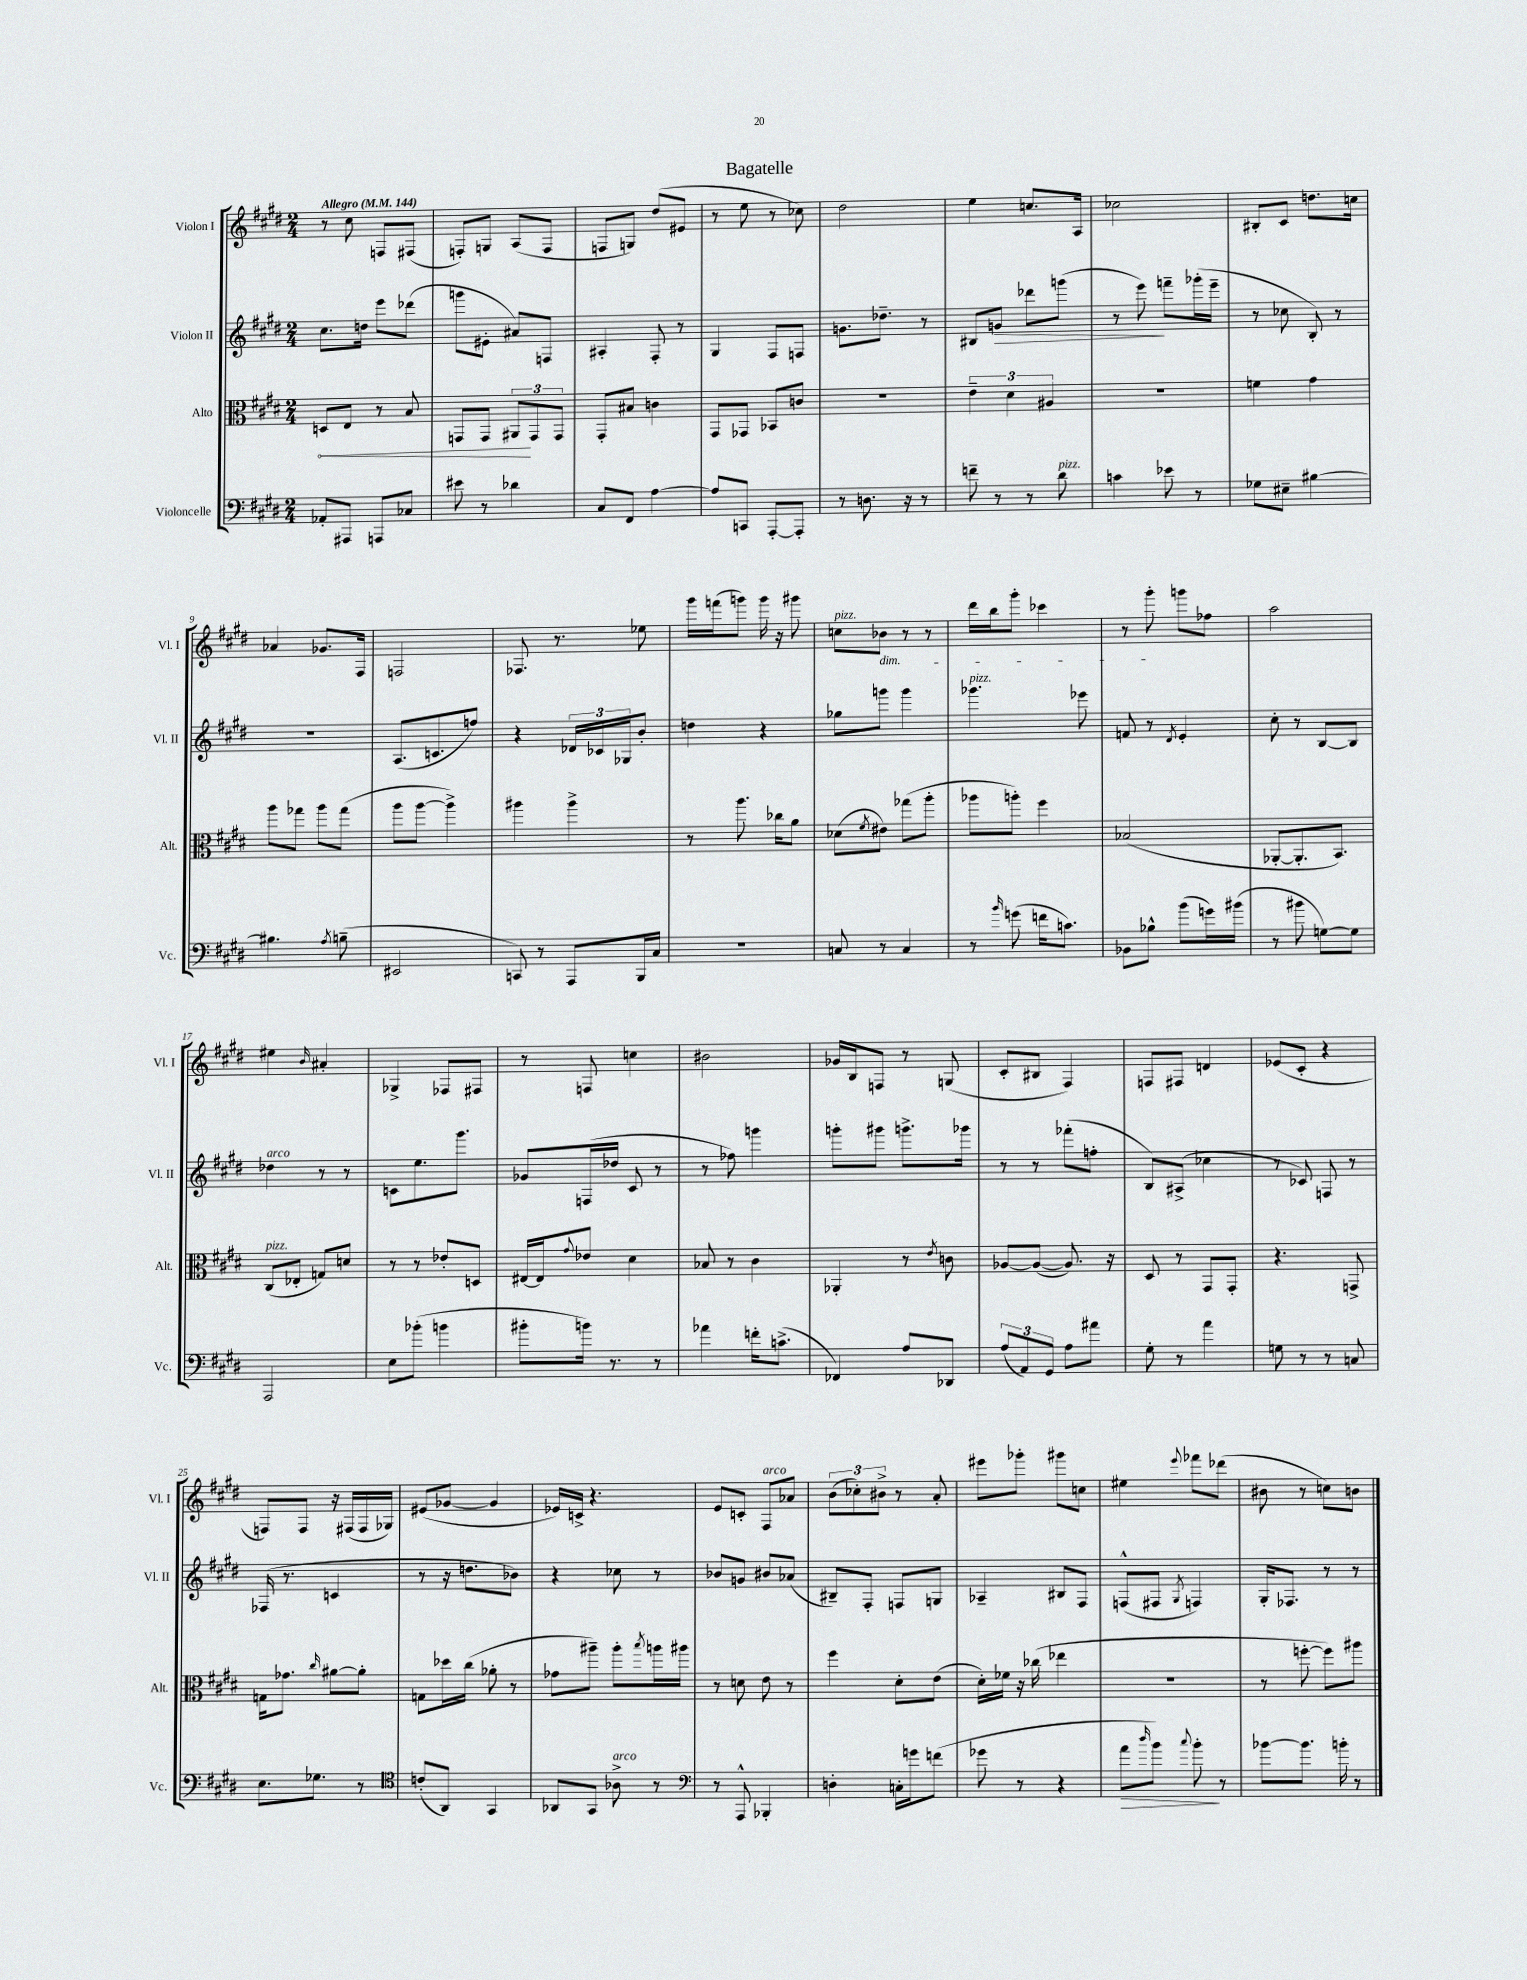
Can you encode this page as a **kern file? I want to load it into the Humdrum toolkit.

**kern	**kern	**kern	**kern
*staff4	*staff3	*staff2	*staff1
*clefF4	*clefC3	*clefG2	*clefG2
*k[f#c#g#d#]	*k[f#c#g#d#]	*k[f#c#g#d#]	*k[f#c#g#d#]
*M2/4	*M2/4	*M2/4	*M2/4
*MM144	*MM144	*MM144	*MM144
8AA-'	8D	8.cc#	8r
8AAA#	8E	.	8cc#
.	.	16dd	.
8AAA	8r	8eee	8F
8C-	8B	(8ddd-	(8F#
=	=	=	=
8e#	8GG	8ggg	8F')
8r	8GG	8e#'	8G
4d-	12AA#	8a#)	(8A
.	12GG	.	.
.	.	8F	8F
.	12GG	.	.
=	=	=	=
8C#	8GG#'	4A#'	8F
8FF#	8B#	.	8G)
[4A	4c	8F#'	(8dd#
.	.	8r	8e#
=	=	=	=
8A]	8GG#	4G#	8r
8CC	8GG-	.	8ee
[8AAA'	8BB-	8F#	8r
8AAA']	8c	8F	8cc-)
=	=	=	=
8r	2r	8.g	2dd#
8.D	.	.	.
.	.	8.dd-~	.
16r	.	.	.
8r	.	8r	.
=	=	=	=
8f~	6e~	8B#	4ee
8r	.	8g	.
.	6d#	.	.
8r	.	8ddd-	8.cc
.	6A#	.	.
8d#	.	(8ggg	.
.	.	.	16A
=	=	=	=
4c	2r	8r	2cc-
.	.	8eee)	.
8e-	.	8fff~	.
8r	.	(16ggg-'	.
.	.	16eee~	.
=	=	=	=
8G-	4f	8r	8B#'
8E#~	.	8cc-	8c#
[4B#	4g#	8B')	8.dd
.	.	8r	.
.	.	.	16cc
=	=	=	=
4.B#]	8aa	2r	4a-
.	8gg-	.	.
.	8aa	.	8.g-
8qA	.	.	.
(8B~	(8gg-	.	.
.	.	.	16F#
=	=	=	=
2EE#	8aa	(8.A	2F
.	[8aa	.	.
.	.	8.c	.
.	4aa^])	.	.
.	.	8ff)	.
=	=	=	=
8CC)	4aa#	4r	8.F-
8r	.	.	.
.	.	.	8.r
8AAA	4aa#^	24d-	.
.	.	24c-	.
.	.	24G-	.
16BBB	.	8b'	8ee-
16C#	.	.	.
=	=	=	=
2r	8r	4dd	16ggg#
.	.	.	(16fff
.	8.aa	.	8ggg)
.	.	4r	16ggg
.	16cc-	.	16r
.	8a	.	8ggg#
=	=	=	=
8C	(8d-	8gg-	8cc
.	8qf#	.	.
8r	8e#)	8ggg	8b-
4C	(8gg-	4ggg	8r
.	8aa'	.	8r
=	=	=	=
8r	8aa-	4.ggg-	16ddd#
.	.	.	16bb
16qqb	.	.	.
(8g	8aa')	.	8ggg#'
16f	4ff#	.	4ccc-
8.c)	.	.	.
.	.	8eee-	.
=	=	=	=
8BB-	(2B-	8f	8r
8B-^^	.	8r	8ggg#'
.	.	8qd#	.
(8b	.	4e'	8ggg
16g)	.	.	8ff-
(16b#	.	.	.
=	=	=	=
8r	[8AA-'	8cc#'	2aa
8b#	8.AA-']	8r	.
[8G)	.	[8B	.
.	8.BB)	.	.
8G]	.	8B]	.
=	=	=	=
2AAA	(8C#	4dd-	4ee#
.	8E-'	.	.
.	.	.	16qqb
.	8G)	8r	4a#'
.	8d	8r	.
=	=	=	=
8E	8r	8c	4G-^
(8b-'	8r	8.ee	.
4b	8e-'	.	8F-
.	.	8.ggg#	.
.	8D	.	8F#
=	=	=	=
8b#'	[16E#	8g-	8r
.	16E#]	.	.
.	8qqg#	.	.
16b)	8e-	(16F	8F
8.r	.	16dd-	.
.	4d#	8c#	4cc
8r	.	8r	.
=	=	=	=
4a-	8B-	8r	2b#
.	8r	8ff-)	.
16f'	4c#	4ggg	.
(8.c^	.	.	.
=	=	=	=
4FF-)	4AA-'	8ggg'	16g-
.	.	.	16B
.	.	8ggg#	8F
8A	8r	8.ggg^	8r
.	8qe	.	.
8DD-	8c	.	(8G
.	.	16ggg-	.
=	=	=	=
(12A	[8A-	8r	8c#'
12AA)	.	.	.
.	(8A-_	8r	8B#
12GG#	.	.	.
8A	8.A-])	(8fff-'	4F#)
8a#	.	8ff'	.
.	16r	.	.
=	=	=	=
8G#'	8D#	8B)	8F
8r	8r	(8A#^	8F#
4a	8GG#	4cc-	4d
.	8GG#'	.	.
=	=	=	=
8G	4.r	8r	(8e-
8r	.	8c-)	8c#'
8r	.	8F	4r
8C	8GG^	8r	.
=	=	=	=
8.E	16G	(16F-	8F)
.	8.g-	8.r	.
.	.	.	8F
8.G-	.	.	.
.	16qqcc#	.	.
.	[8a#	4c	16r
.	.	.	(16F#
8r	8a#']	.	16F#
.	.	.	16G-)
=	=	=	=
*clefC4	*	*	*
(8c'	8G	8r	(8e#
8AA)	16dd-	16r	[8g-
.	(16cc#	8.dd	.
4GG#	8a-'	.	4g-]
.	8r	8b-)	.
=	=	=	=
8AA-	8g-	4r	16e-)
.	.	.	16c^
8GG#	8aa#~)	.	4.r
8A-^	8aa#'	8cc-	.
.	8qbb	.	.
8r	16aa	8r	.
.	16aa#	.	.
=	=	=	=
*clefF4	*	*	*
8r	8r	8b-	8e
8AAA^^	8d	8g	8c'
4BBB-'	8e	8b#	8F#
.	8r	(8a-	8a-
=	=	=	=
4D'	4ff#	8B#~)	(12b
.	.	.	12cc-')
.	.	8F#'	.
.	.	.	12b#^
16C'	8d#'	8F	8r
16g	.	.	.
(8f	(8e	8G	8a'
=	=	=	=
8g-	16d#')	4A-~	8eee#
.	16f-	.	.
8r	16r	.	8ggg-'
.	(16cc-	.	.
4r	4ee-	8B#	8ggg#
.	.	8F#	8cc
=	=	=	=
8a	2r	(8F^^	4ee#
16qqdd#	.	.	.
8b)	.	8F#	.
8qqcc#	.	8qG#	8qqeee
8b'	.	4F)	8fff-
8r	.	.	(8ddd-
=	=	=	=
[8b-	8r	16G#'	8b#
.	.	8.F-	.
8.b-]	[8ff'	.	8r
.	8ff])	8r	8cc)
16b'	.	.	.
8r	8aa#	8r	8b
==	==	==	==
*-	*-	*-	*-
